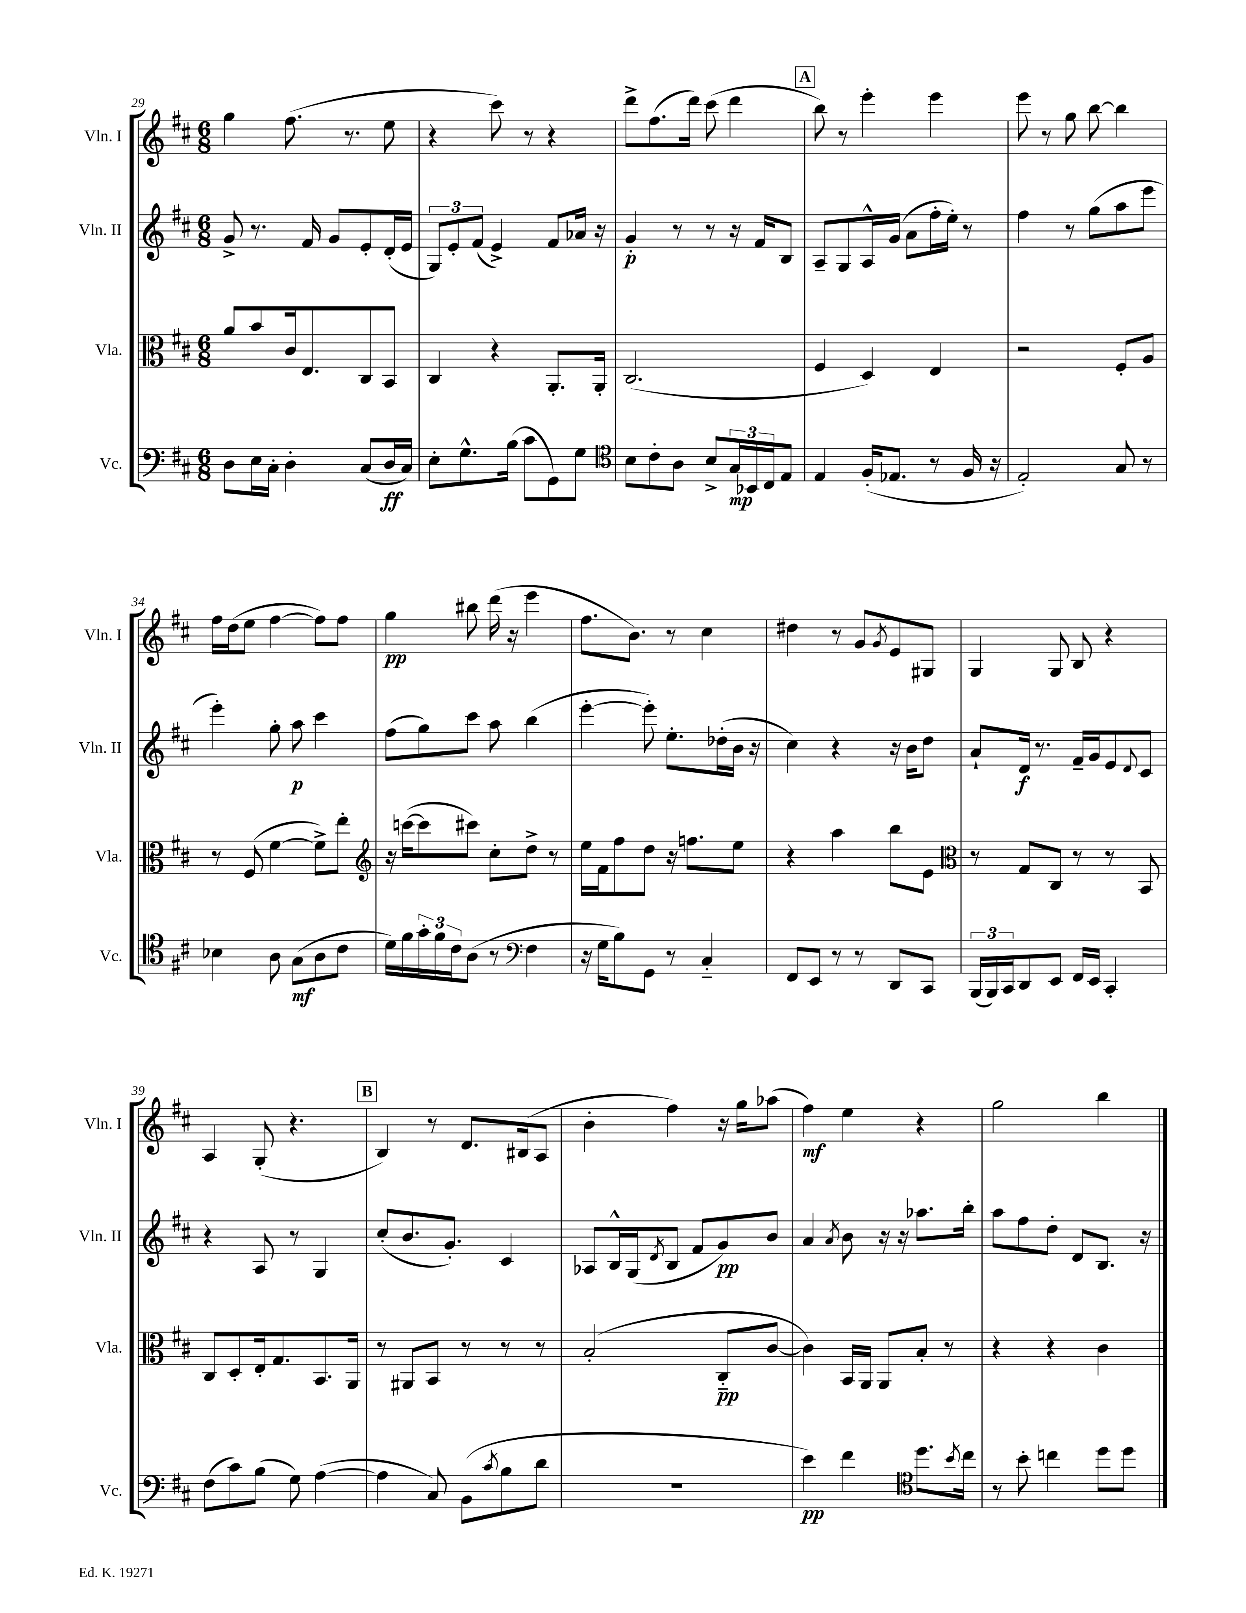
<<
\new StaffGroup <<
\new Staff = "s0" \with { instrumentName = "Vln. I" shortInstrumentName = "Vln. I" } {
    \clef treble \key d \major \numericTimeSignature \time 6/8
    g''4 fis''8.( r8. e''8 |
    r4 cis'''8) r8 r4 |
    d'''8-> fis''8.( d'''16) cis'''8( d'''4 |
    \mark \markup { \box "A" } b''8) r8 e'''4-. e'''4 |
    e'''8 r8 g''8 b''8~ b''4 |
    fis''16 d''16( e''8 fis''4~ fis''8) fis''8 |
    g''4\pp bis''8 d'''16( r16 e'''4 |
    fis''8. b'8.) r8 cis''4 |
    dis''4 r8 g'8 \acciaccatura { g'8 } e'8 gis8 |
    g4 g8 b8 r4 |
    a4 g8-.( r4. |
    \mark \markup { \box "B" } b4) r8 d'8. bis16( a8 |
    b'4-. fis''4) r16 g''16 aes''8( |
    fis''4\mf) e''4 r4 |
    g''2 b''4 \bar "|." |
}
\new Staff = "s1" \with { instrumentName = "Vln. II" shortInstrumentName = "Vln. II" } {
    \clef treble \key d \major \numericTimeSignature \time 6/8
    g'8-> r8. fis'16 g'8 e'8-. d'16-.( e'16 |
    \tuplet 3/2 { g8) e'8-. fis'8( } e'4->) fis'8 aes'16 r16 |
    g'4-.\p r8 r8 r16 fis'16 b8 |
    \mark \markup { \box "A" } a8-- g8 a16-^ g'16( a'8 fis''16-. e''16-.) r8 |
    fis''4 r8 g''8( a''8 e'''8 |
    e'''4-.) g''8-. a''8\p cis'''4 |
    fis''8( g''8) cis'''8 a''8 b''4( |
    e'''4~-. e'''8-.) e''8.-. des''16-.( b'16 r16 |
    cis''4) r4 r16 b'16 d''8 |
    a'8-! d'16\f r8. fis'16-- g'16 e'8 \appoggiatura { d'8 } cis'8 |
    r4 a8 r8 g4 |
    \mark \markup { \box "B" } cis''8-.( b'8. g'8.-.) cis'4 |
    aes8 b16-^ g16( \acciaccatura { d'8 } b8 fis'8 g'8\pp) b'8 |
    a'4 \acciaccatura { a'8 } b'8 r16 r16 aes''8. b''16-. |
    a''8 fis''8 d''8-. d'8 b8. r16 \bar "|." |
}
\new Staff = "s2" \with { instrumentName = "Vla." shortInstrumentName = "Vla." } {
    \clef alto \key d \major \numericTimeSignature \time 6/8
    a'8 b'8 cis'16 e8. cis8 b,8 |
    cis4 r4 a,8.-. a,16-. |
    cis2.( |
    \mark \markup { \box "A" } fis4 d4) e4 |
    r2 fis8-. a8 |
    r8 fis8( fis'4~ fis'8->) e''8-. |
    \clef treble r16 c'''16~( c'''8 cis'''8) cis''8-. d''8-> r8 |
    e''16 fis'16 fis''8 d''8 r16 f''8. e''8 |
    r4 a''4 b''8 e'8 |
    \clef alto r8 g8 cis8 r8 r8 b,8 |
    cis8 d8-. e16-. g8. b,8. a,16 |
    \mark \markup { \box "B" } r8 ais,8 b,8 r8 r8 r8 |
    b2-.( cis8-_\pp cis'8~ |
    cis'4) b,16 a,16 a,8 b8-. r8 |
    r4 r4 cis'4 \bar "|." |
}
\new Staff = "s3" \with { instrumentName = "Vc." shortInstrumentName = "Vc." } {
    \clef bass \key d \major \numericTimeSignature \time 6/8
    d8 e16 cis16-. d4-. cis8( d16\ff cis16) |
    e8-. g8.-^ b16( cis'8 g,8) g8 |
    \clef tenor b8 cis'8-. a8 b8-> \tuplet 3/2 { g16\mp bes,16 cis16 } e8 |
    \mark \markup { \box "A" } e4 fis16-.( ees8. r8 fis16 r16 |
    e2-.) g8 r8 |
    bes4 a8 g8\mf( a8 cis'8 |
    d'16) fis'16 \tuplet 3/2 { g'16-. fis'16 cis'16 } a8( r8 \clef bass fis4 |
    r16 g16 b8) g,8 r8 cis4-_ |
    fis,8 e,8 r8 r8 d,8 cis,8 |
    \tuplet 3/2 { b,,16( b,,16) cis,16 } d,8 e,8 fis,16 e,16 cis,4-. |
    fis8( cis'8) b8( g8) a4~( |
    \mark \markup { \box "B" } a4 cis8) b,8( \acciaccatura { cis'8 } b8 d'8 |
    R2. |
    e'4\pp) fis'4 \clef tenor d''8. \acciaccatura { b'8 } cis''16 |
    r8 b'8-. c''4 d''8 d''8 \bar "|." |
}
>>
>>
\layout { \context { \Score currentBarNumber = #29 } }
